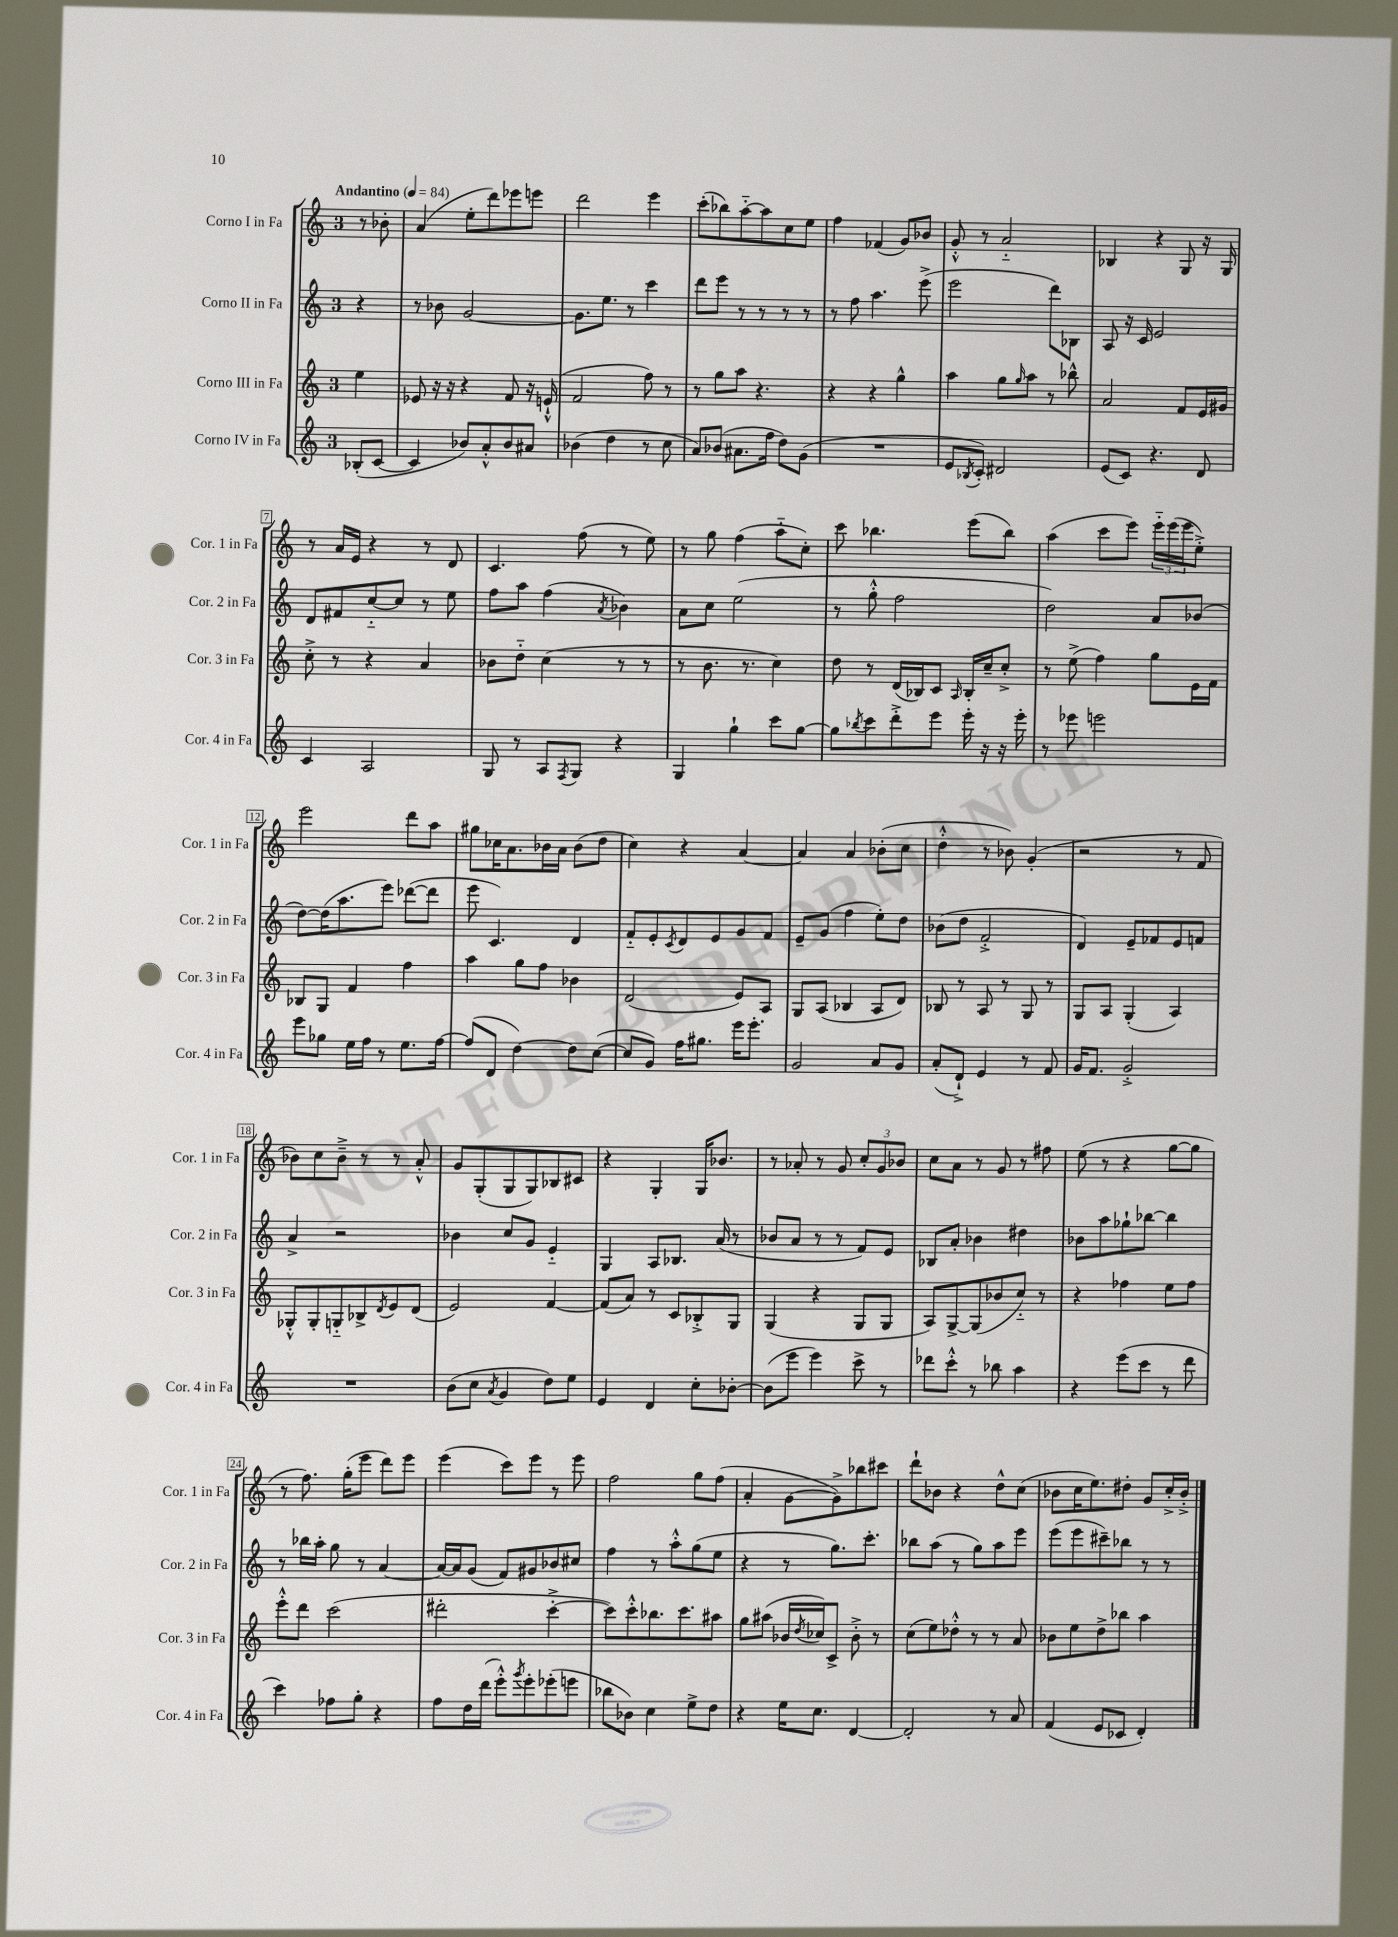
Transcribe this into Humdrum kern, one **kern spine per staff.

**kern	**kern	**kern	**kern
*staff4	*staff3	*staff2	*staff1
*clefG2	*clefG2	*clefG2	*clefG2
*k[]	*k[]	*k[]	*k[]
*M3/4	*M3/4	*M3/4	*M3/4
*MM84	*MM84	*MM84	*MM84
(8B-'	4ee	4r	8r
[8c	.	.	8b-'
=	=	=	=
4c]	8e-	8r	(4a
.	16r	8b-	.
.	16r	.	.
8b-)	4r	[2g	8ee'
8a'^^	.	.	8ddd)
8b-	8f	.	8eee-
8a#	16r	.	8eee
.	(16e`^^	.	.
=	=	=	=
(4b-	2f	8.g]	2ddd
.	.	8.ee	.
4dd	.	.	.
.	.	8r	.
8r	8ff)	4ccc	4eee
8cc	8r	.	.
=	=	=	=
8a)	8r	8ddd	(8ccc'
(8b-	8gg	8eee	8bb-)
8.a#	8aa	8r	[8aa'~
.	4.r	8r	8aa]
16ff	.	.	.
8dd)	.	8r	8cc
(8g	.	8r	8ee
=	=	=	=
2.r	4r	8r	4ff
.	.	8ff	.
.	4r	4.aa	(4f-
.	4gg^^	.	8g)
.	.	(8eee^	8b-
=	=	=	=
8e	4aa	2eee	8g'^^
8qB-	.	.	.
8c')	.	.	8r
2d#	8gg	.	2a'~
.	16qqgg	.	.
.	8aa	.	.
.	8r	8ddd)	.
.	8bb-^^	8B-	.
=	=	=	=
(8e	2a	8A	4B-
8c)	.	16r	.
.	.	16c	.
4.r	.	2e	4r
.	8f	.	8G
8d	16e	.	16r
.	16g#	.	16G
=	=	=	=
4c	8cc'^	8d	8r
.	8r	8f#	16a
.	.	.	16e
2A	4r	[8cc'~	4r
.	.	8cc]	.
.	4a	8r	8r
.	.	8ee	8d
=	=	=	=
8G	8b-	8ff	4.c
8r	8dd'~	8aa	.
8A	(4cc	(4ff	.
8qF	.	.	.
8G	.	.	(8ff
.	.	8qa	.
4r	8r	4b-)	8r
.	8r	.	8ee)
=	=	=	=
4G	8r	8a	8r
.	8.b	8cc	8gg
4gg`	.	(2ee	(4ff
.	8.r	.	.
8ccc	4cc)	.	8aa'~
[8gg	.	.	8cc')
=	=	=	=
8gg]	8dd	8r	8ccc
8qbb-	.	.	.
8ccc	8r	8gg'^^	4.bb-
8ddd'^	(16d	2ff	.
.	16B-)	.	.
8eee	8c	.	.
.	16qqA	.	.
16eee'	16B-'	.	(8eee
16r	16cc~	.	.
16r	8cc'^	.	8bb-)
16eee'	.	.	.
=	=	=	=
8r	8r	2dd)	(4aa
8eee-	(8ee^	.	.
2eee	4ff)	.	8ccc
.	.	.	8eee)
.	8gg	8a	24eee'~
.	.	.	(24eee
.	.	.	24eee
.	16e	(8b-	8ee'^)
.	16f	.	.
=	=	=	=
8eee	8B-	[8dd)	2eee
8gg-	8G	(16dd]	.
.	.	8.aa	.
16ee	4f	.	.
16ff	.	.	.
8r	.	8eee)	.
8.ee	4ff	([8ddd-	8ddd
.	.	8ddd-]	8aa
[16ff	.	.	.
=	=	=	=
(8ff]	4aa	8eee	8gg#
8d	.	4.c)	16cc-
.	.	.	8.a
[4dd)	8gg	.	.
.	8ff	.	16b-
.	.	.	16a
8dd]	4b-	4d	(8b-
([8cc	.	.	8dd
=	=	=	=
8cc]	(2d	8f'~	4cc)
8g)	.	8e'	.
.	.	8qc	.
16ff	.	8d	4r
8.gg#	.	.	.
.	.	8e	.
16eee	8e)	8g	[4a
8.eee'	.	.	.
.	8A	8f	.
=	=	=	=
2g	8G	8e~	4a]
.	(8A	(8g	.
.	4B-	4ff	4a
8a	8A	8ee')	(8b-'
8g	8d)	8dd	8cc
=	=	=	=
(8a'	8B-	(8b-	4dd'^^
8d`^)	8r	8dd	.
4e	8A	2f'^	8r
.	8r	.	8b-)
8r	8G	.	(4g'
8f	8r	.	.
=	=	=	=
16g	8G	4d)	2r
8.f	.	.	.
.	8A	.	.
2g'^	(4G'	8e~	.
.	.	8f-	.
.	4A)	8e	8r
.	.	8f	8f
=	=	=	=
2.r	8G-'^^	4a^	8b-)
.	8G-'	.	8cc
.	8G'~	2r	8b-~^
.	8B-^	.	8r
.	8qd	.	.
.	8e	.	8r
.	(8d	.	8a'^^
=	=	=	=
(8b	2e)	4b-	8g
8cc	.	.	(8G'
8qa	.	.	.
4g	.	8cc	8G
.	.	8g	8G)
8dd)	[4f	4e'~	8B-
8ee	.	.	8c#
=	=	=	=
4e	(8f]	4G	4r
.	8a)	.	.
4d	8r	8A	4G'
.	8c	8.B-	.
8cc'	8B-'^	.	16G
.	.	(16a	8.b-
[8b-'	8G	8r	.
=	=	=	=
(8b-]	(4G	8b-	8r
8eee	.	8a	8a-'
4eee)	4r	8r	8r
.	.	8r	8g
8ccc^	8G	8f)	12cc'
.	.	.	12g
8r	8G	8e	.
.	.	.	12b-
=	=	=	=
8ddd-	8A)	8B-	8cc
8ccc'^^	[8G^	8a'	8a
8r	(8G]	4b-	8r
8bb-	8b-	.	8g
4aa	8cc'~)	4dd#	8r
.	8r	.	8ff#
=	=	=	=
4r	4r	8b-	(8ee
.	.	8aa	8r
(8eee	4ff-	8gg-`	4r
8ccc	.	[8bb-	.
8r	8ee	4bb-]	[8gg
8ddd	8ff-	.	8gg]
=	=	=	=
4ccc)	8eee'^^	8r	8r
.	8ddd	16bb-	8.ff)
.	.	16aa'	.
8ff-	(2ccc	8gg	.
.	.	.	(16gg'
8gg'	.	8r	8eee
4r	.	[4a	8ddd)
.	.	.	8eee
=	=	=	=
8ff	2ddd#'	16a_	(4eee
.	.	16a]	.
16dd	.	(8g	.
(16ddd	.	.	.
8eee'^^)	.	8f)	8ccc)
8qggg	.	.	.
8eee'	.	8g#	8eee
(8eee-'	[4ccc'^	8b-	8r
8eee	.	8cc#	8eee
=	=	=	=
8bb-	8ccc])	4ff	2ff
8b-)	8ccc'^^	.	.
4cc	8.bb-	8r	.
.	.	8aa'^^	.
.	8.ccc	.	.
8ee^	.	(8gg	8gg
8dd	8aa#	8ee	(8ff
=	=	=	=
4r	8gg	4r	4a'
.	(8aa#	.	.
16ee	16b-	8r	[8g
.	8qdd	.	.
8.cc	16cc-)	.	.
.	8c^	8.gg)	8g^])
[4d	8b-'^	.	8bb-
.	.	8.ccc'	.
.	8r	.	8ccc#
=	=	=	=
2d']	(8cc	8bb-	8ddd`
.	8ee)	(8aa	8b-
.	8dd-'^^	8r	4r
.	8r	8gg)	.
8r	8r	8aa	8dd^^
8a	8a	8eee	(8cc
=	=	=	=
(4f	8b-	(8eee	8b-
.	8ee	8eee	16cc
.	.	.	8.ee)
8e	8dd^	8ccc#~)	.
8c-	8bb-	8bb-	8dd#'
4d')	4aa	8r	8g
.	.	8r	16cc'^
.	.	.	16b-'^
==	==	==	==
*-	*-	*-	*-
